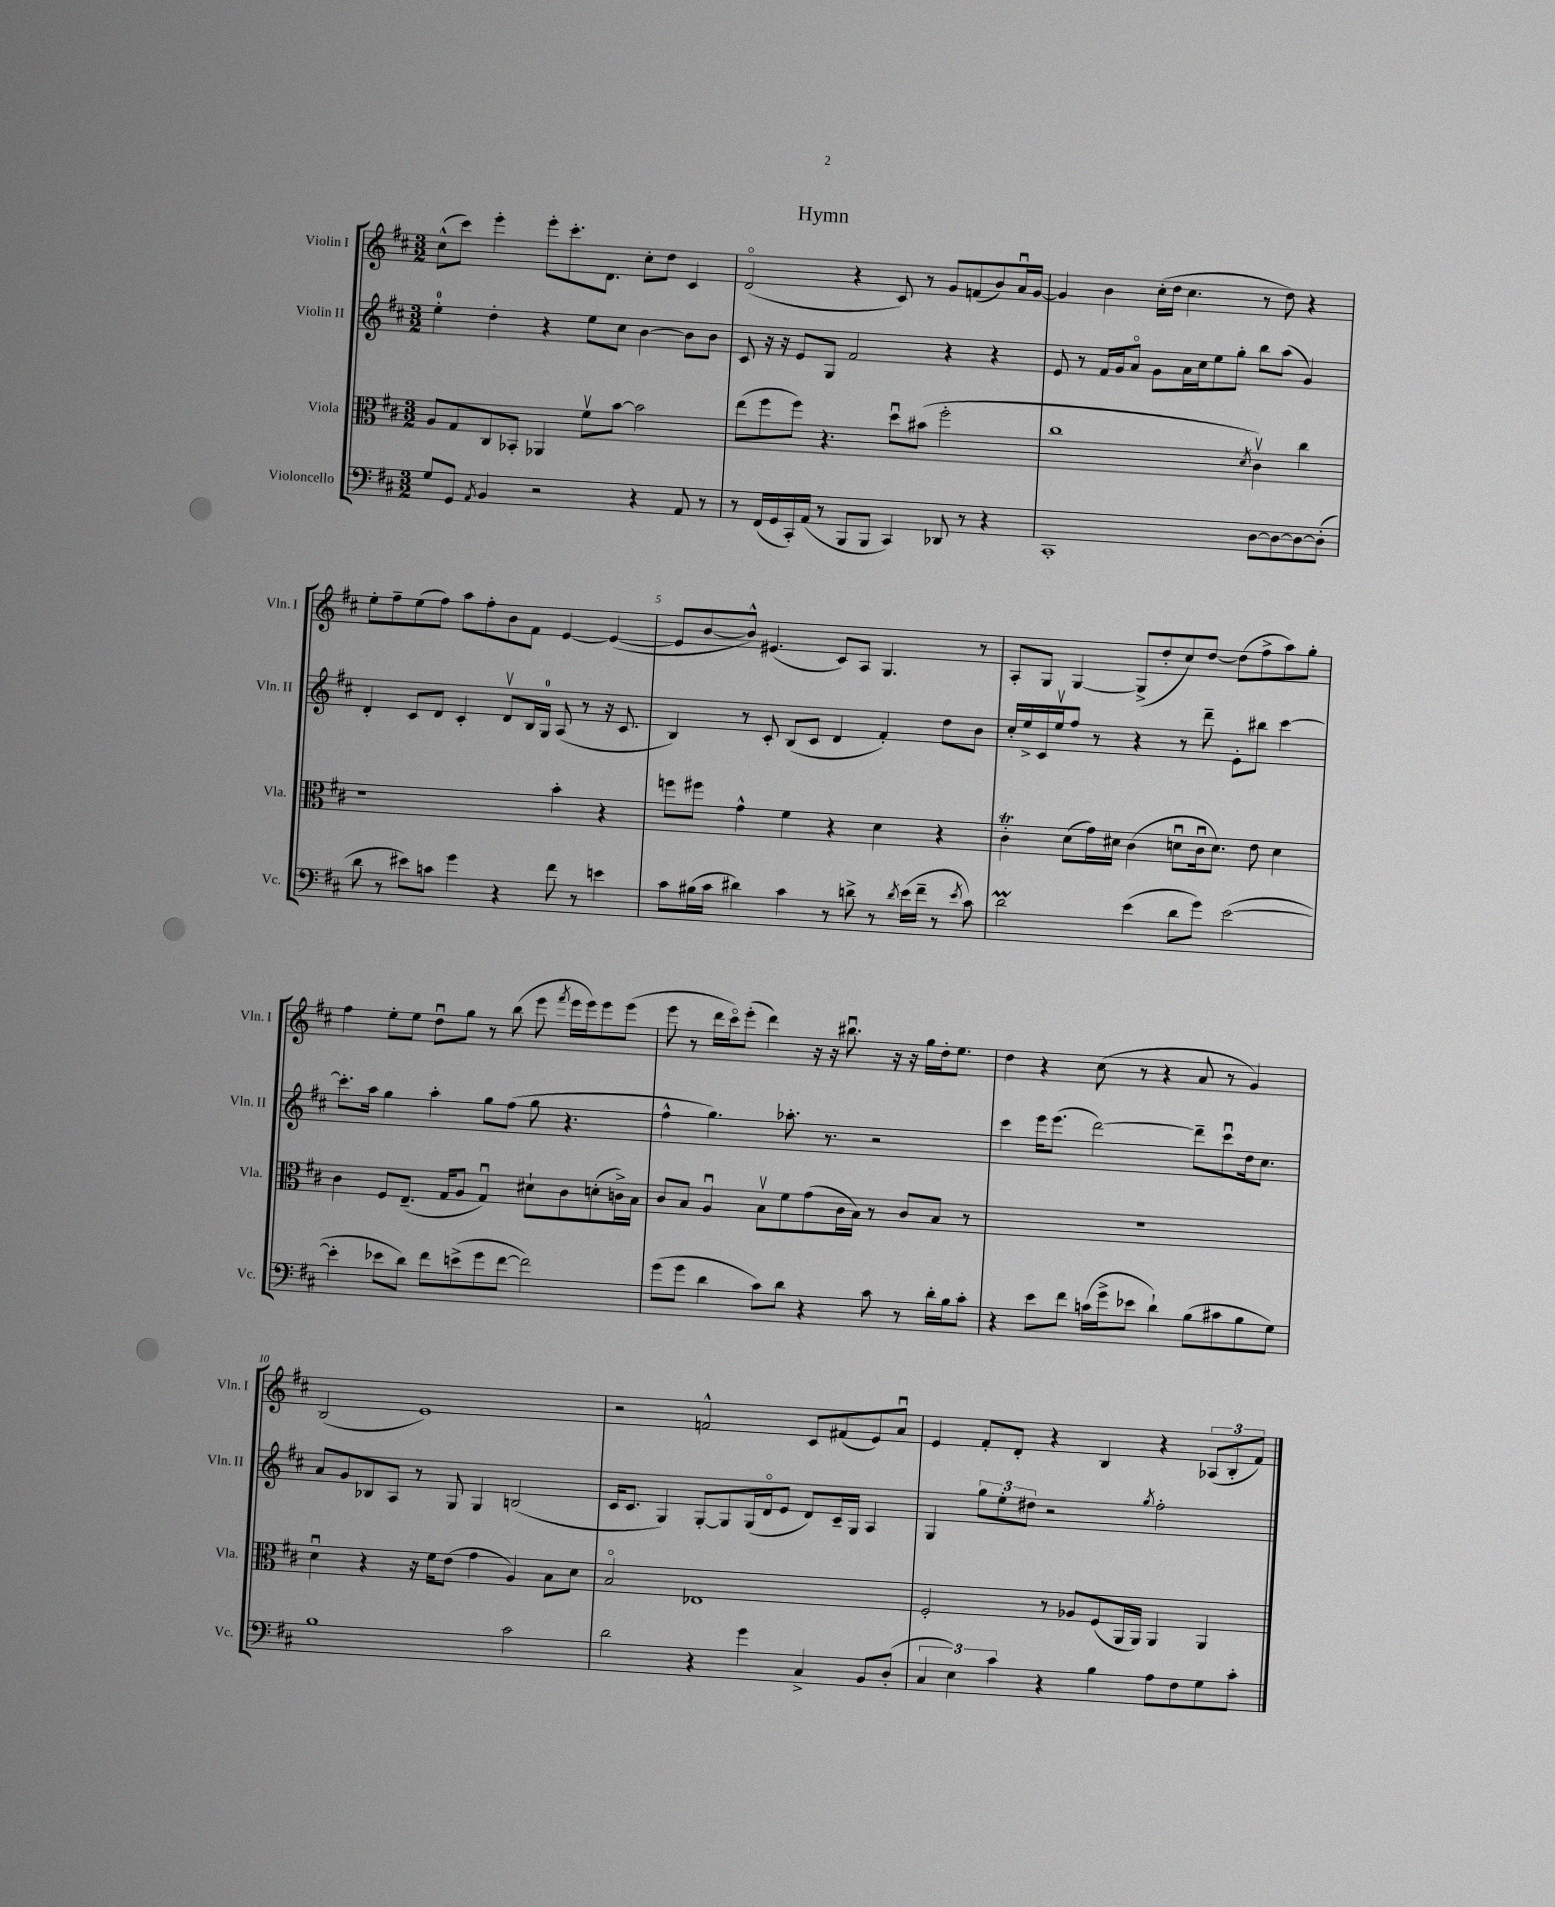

**kern	**kern	**kern	**kern
*part4	*part3	*part2	*part1
*staff4	*staff3	*staff2	*staff1
*I"Violoncello	*I"Viola	*I"Violin II	*I"Violin I
*I'Vc.	*I'Vla.	*I'Vln. II	*I'Vln. I
*clefF4	*clefC3	*clefG2	*clefG2
*k[f#c#]	*k[f#c#]	*k[f#c#]	*k[f#c#]
*M3/2	*M3/2	*M3/2	*M3/2
=1	=1	=1	=1
8G/L	8A/L	4ee'\	(8cc#^^\L
8GG/J	8G/	.	8ccc#\J)
8qAA/	.	.	.
4BB/	8C#/	4dd'\	4eee'\
.	8BB-X'/J	.	.
2r	4AA-X/	4r	8eee'\L
.	.	.	8.ccc#'\
.	8f#v\L	8ee\L	.
.	.	.	8.d\J
.	[8b\J	8cc#\J	.
4r	2b\]	[4b\	8cc#'\L
.	.	.	8dd\J
8AA/	.	8b\L]	4c#/
8r	.	8b\J	.
=2	=2	=2	=2
8r	(8ee\L	8c#/	(2d/
(16FF#/LL	8ff#\	16r	.
16GG/	.	16r	.
16CC#'/)	8ff#\J)	8e/L	.
(16AA/JJ	.	.	.
8r	4.r	8G/J	.
8BBB/L	.	2f#/	4r
8BBB/J	.	.	.
4CC#/)	8ddu\L	.	8c#/)
.	(8b#X\J	.	8r
8DD-X/	2ff#'\	4r	8g/L
8r	.	.	(8fn/
4r	.	4r	8b/)
.	.	.	16au/L
.	.	.	[16g/JJ
=3	=3	=3	=3
1CC#'	1cc#	8e/	4g/]
.	.	8r	.
.	.	16f#/LL	4b\
.	.	16g/J	.
.	.	8a/J	.
.	.	8g\L	(16cc#'\LL
.	.	.	16dd\JJ
.	.	16a\L	4.cc#\
.	.	16cc#\J	.
.	.	8ee\	.
.	.	8gg'\J	.
.	8qd/	.	.
[8D\L	4c#v\)	8bb\L	8r
8D\_	.	(8aa\J	8dd\)
8D\_	4cc#\	4g/)	4r
(8D'\J]	.	.	.
!!LO:LB:g=z
=4	=4	=4	=4
8d\	1r	4d'/	8ee'\L
8r	.	.	8ff#~\
8e#X\L)	.	8c#/L	(8ee\
8cn\J	.	8d/J	8ff#\J)
4g\	.	4c#'/	8aa\L
.	.	.	8ff#'\
4r	.	8dv/L	8b\
.	.	16B/L	8f#\J
.	.	16G/JJ	.
8f#\	4b'\	(8A/	[4e/
8r	.	8r	.
4en\	4r	16r	(4e/_
.	.	8.c#/	.
=5	=5	=5	=5
8c#\L	8ffn\L	4B/)	8e/L]
(16B#X\L	8ff#X\J	.	[8b/
16c#\JJ	.	.	.
4d#X\)	4g^^\	8r	8b^^/J])
.	.	8c#'/	(4.e#X/
4c#\	4f#\	(8B/L	.
.	.	8c#/J	.
8r	4r	4d/	8c#/L)
8dn^\	.	.	8A/J
8r	4d\	4f#'/)	4.G/
8qd/	.	.	.
(16e\LL	.	.	.
16f#~\JJ	.	.	.
8r	4r	8dd\L	.
8qe/	.	.	.
8c#\)	.	8b\J	8r
=6	=6	=6	=6
2dM\	4c#t'\	16cc#'/LL	8A'/L
.	.	16ee^/	.
.	.	16c#/	8G/J
.	.	16eev/J	.
.	(8d\L	8ff#/J	[4G/
.	16g\L)	8r	.
.	16d#X\JJ	.	.
(4e\	(4c#\	4r	(8G^/L]
.	.	.	8dd'/
8d\L	8dnu\L	8r	8cc#/)
8g\J)	16c#u\k	8ddd~\	[8dd/J
.	8.d\J)	.	.
([2e\	.	8e'\L	(8dd\L]
.	8e\	8bb#X\J	8ff#^\
.	4d\	[4ccc#\	8aa\)
.	.	.	8gg'\J
!!LO:LB:g=z
=7	=7	=7	=7
4e'\]	4c#\	8.ccc#'\L]	4ff#\
.	.	16aa\Jk	.
8e-X\L	8F#/L	4gg\	8ee'\L
8d\J)	(8.E~/J	.	8ee\J
8f#\L	.	4aa'\	8ddu\L
.	16G/KL	.	.
(8en^\	8A/J	.	8gg\J
8g\	4Gu/)	8gg\L	8r
[8f#\J	.	(8ff#\J	(8bb\
2f#\])	8d#X`\L	8gg\	8eee\
.	.	.	8qfff#/
.	8c#\	4.r	16eee\LL
.	.	.	16eee\J)
.	(8dn'\	.	8eee\
.	16cn^\L)	.	(8eee\J
.	16B\JJ	.	.
=8	=8	=8	=8
(8g\L	8c#/L	4ff#^^\	8eee\
8g\J	8B/J	.	8r
4d\	4Au/	4.gg\)	16ddd\LL
.	.	.	16ccc#\J)
.	.	.	(8eee'\J
8c#\L)	8Bv\L	.	4ddd\)
8d\J	8f#\	8.aa-X'\	.
4r	(8g\	.	16r
.	.	8.r	16r
.	16c#\L	.	8.bb#Xu\
.	16B\JJ)	.	.
8c#\	8r	2r	.
.	.	.	16r
8r	8c#/L	.	16r
.	.	.	16gg\LL
16d'\LL	8B/J	.	16dd'\J
16B\J	.	.	8.ee\J
8c#'\J	8r	.	.
=9	=9	=9	=9
4r	1.r	4ccc#\	4dd\
8e\L	.	16eee\KL	4r
.	.	(8.eee\J	.
8f#\J	.	.	.
(16cn\LL	.	[2ddd\)	(8cc#\
16g^\J	.	.	.
8e-X\J	.	.	8r
4d`\)	.	.	4r
(8B\L	.	8ddd~\L]	8a/
8c#X\	.	8ccc#u\	8r
8B\	.	16dd\k	4g/)
.	.	8.cc#\J	.
8G\J)	.	.	.
!!LO:LB:g=z
=10	=10	=10	=10
1B	4du\	8a/L	(2B/
.	.	8g/	.
.	4r	8B-X/	.
.	.	8A/J	.
.	16r	8r	1e)
.	16f#\KL	.	.
.	(8e\J	8G/	.
.	4g\	4G/	.
2c#\	4A/)	(2Bn/	.
.	8B\L	.	.
.	8d\J	.	.
=11	=11	=11	=11
2d\	2B/	16c#/KL	2r
.	.	8.c#/J	.
.	.	4G/)	.
4r	1E-X	[8G'/L	2fn^^/
.	.	8G/]	.
4g\	.	(16G/L	.
.	.	16d/J	.
.	.	8e/J	.
4C#^/	.	8d/L)	8c#/L
.	.	16c#~/L	(8f#X/
.	.	16G/JJ	.
8BB/L	.	4A/	8e/)
(8D'/J	.	.	8au/J
=12	=12	=12	=12
6C#/	2F#'/	4G/	4e/
6E\)	.	.	.
.	.	12gg\L	8f#'/L
6c#\	.	12ee'\	.
.	.	.	8d'/J
.	.	12dd#X\J	.
4r	8r	2r	4r
.	8A-X/L	.	.
4B\	(8F#/	.	4B/
.	16AA/L	.	.
.	16AA/JJ)	.	.
.	.	8qgg/	.
8A\L	4AA/	2ff#'\	4r
8F#\	.	.	.
8G\	4AA/	.	(12A-X/L
.	.	.	12B'/
8c#'\J	.	.	.
.	.	.	12f#/J)
==	==	==	==
*-	*-	*-	*-
